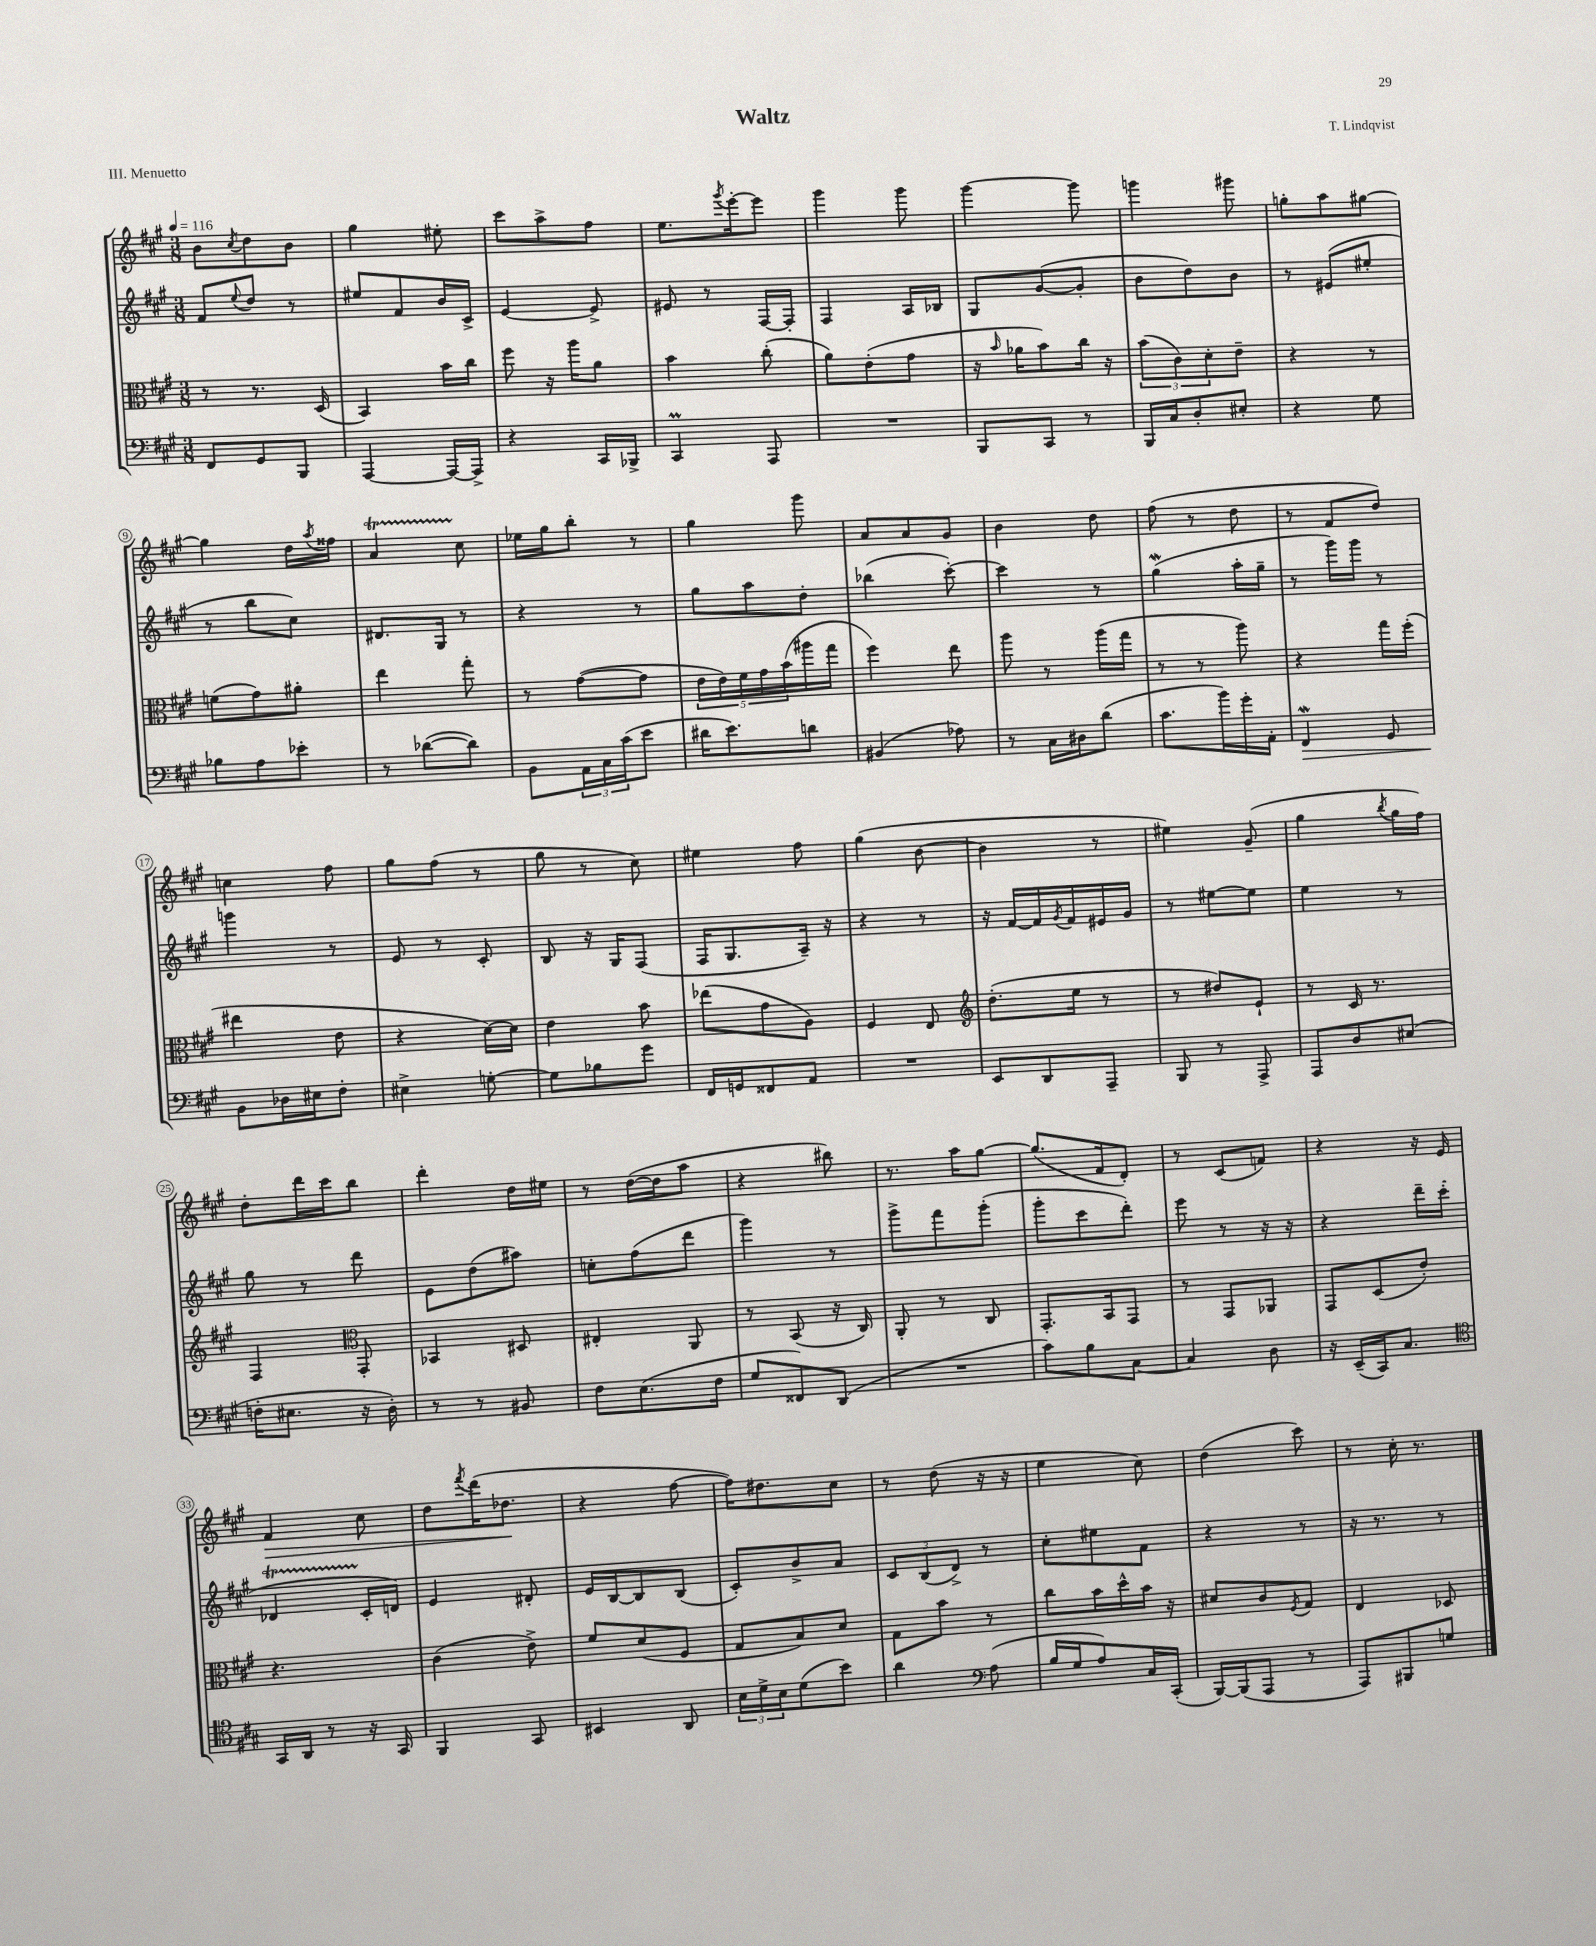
\header { title = "Waltz" composer = "T. Lindqvist" piece = "III. Menuetto" }
<<
\new StaffGroup <<
\new Staff = "s0" {
    \clef treble \key a \major \numericTimeSignature \time 3/8 \tempo 4 = 116
    b'8 \acciaccatura { cis''8 } d''8 b'8 |
    gis''4 eis''8-. |
    cis'''8 a''8-> fis''8 |
    e''8. \acciaccatura { gis'''8 } e'''16~-. e'''8 |
    gis'''4 gis'''8 |
    gis'''4~ gis'''8 |
    g'''4 gis'''8 |
    g''8-. a''8 gis''8~ |
    gis''4 d''16 \acciaccatura { a''8 } fisis''16 |
    a'4\startTrillSpan cis''8\stopTrillSpan |
    ees''16 gis''16 b''8-. r8 |
    gis''4 gis'''8 |
    a'8 a'8 gis'8 |
    b'4 d''8 |
    fis''8( r8 d''8 |
    r8 fis'8 d''8) |
    c''4 fis''8 |
    gis''8 fis''8( r8 |
    gis''8 r8 cis''8) |
    eis''4 fis''8 |
    gis''4( b'8~ |
    b'4 r8 |
    eis''4) gis'8--( |
    gis''4 \acciaccatura { b''8 } gis''16 fis''16) |
    d''8-. d'''16 cis'''16 b''8 |
    d'''4-. d''16 eis''16 |
    r8 d''16~( d''16 a''8 |
    r4 bis''8) |
    r8. a''16 gis''8~ |
    gis''8.( fis'16 d'8-.) |
    r8 cis'8( f'8) |
    r4 r16 e'16 |
    fis'4\> cis''8 |
    d''8 \acciaccatura { fis'''8 } d'''16( des''8.\! |
    r4 fis''8~ |
    fis''16) dis''8. cis''8 |
    r8 d''8( r16 r16 |
    e''4 cis''8) |
    d''4( cis'''8) |
    r8 cis''16-. r8. \bar "|." |
}
\new Staff = "s1" {
    \clef treble \key a \major \numericTimeSignature \time 3/8
    fis'8 \appoggiatura { e''8 } d''8 r8 |
    eis''8 fis'8 b'16 cis'16-> |
    e'4~ e'8-> |
    eis'8 r8 fis16~ fis16-. |
    fis4 a16 bes16 |
    gis8 gis'8~( gis'8-. |
    b'8 d''8) b'8 |
    r8 eis'8( eis''8-. |
    r8 b''8 cis''8) |
    dis'8. gis16 r8 |
    r4 r8 |
    gis''8 a''8 d''8-. |
    bes''4( cis'''8~-.) |
    cis'''4 r8 |
    gis''4\mordent( a''16-. gis''16-- |
    r8 gis'''16) gis'''16 r8 |
    g'''4 r8 |
    e'8 r8 cis'8-. |
    b8 r16 gis16 fis8( |
    fis16 gis8. a16--) r16 |
    r4 r8 |
    r16 fis'16~ fis'16 \acciaccatura { gis'8 } fis'16 eis'16 gis'16 |
    r8 eis''8~ eis''8 |
    e''4 r8 |
    gis''8 r8 d'''8 |
    e'8 d''8( ais''8) |
    c''8-. fis''8( d'''8 |
    gis'''4) r8 |
    gis'''8-> fis'''8 gis'''8-.( |
    gis'''8-. cis'''8 d'''8-.) |
    e'''8 r8 r16 r16 |
    r4 d'''16-- cis'''16-.( |
    des'4\startTrillSpan cis'16-.\stopTrillSpan d'16) |
    e'4 dis'8-. |
    e'16 b16~ b8 b8( |
    cis'8-.) b'8-> a'8 |
    \tuplet 3/2 { cis'8 b8( d'8->) } r8 |
    cis''8-. eis''8 fis'8 |
    r4 r8 |
    r16 r8. r8 \bar "|." |
}
\new Staff = "s2" {
    \clef alto \key a \major \numericTimeSignature \time 3/8
    r8 r8. d16( |
    b,4) b'16 cis''16 |
    fis''8 r16 a''16 a'8 |
    b'4 cis''8-.( |
    a'8) e'8-.( gis'8 |
    r16 \grace { b'16 } aes'16 b'8) cis''16 r16 |
    \tuplet 3/2 { b'8( cis'8) d'8-. } e'8-- |
    r4 r8 |
    f'8( gis'8) ais'8-. |
    e''4 gis''8-. |
    r8 gis'8~( gis'8 |
    \tuplet 5/4 { e'16 e'16) fis'16 gis'16 b'16( } ais''16 gis''16 |
    fis''4) e''8 |
    a''8 r8 a''16( gis''16 |
    r8 r8 a''8) |
    r4 gis''16 fis''16-.( |
    eis''4 e'8 |
    r4 d'16~) d'16 |
    e'4 b'8 |
    ees''8( gis'8 a8) |
    fis4 e8 |
    \clef treble d''8.-.( e''16 r8 |
    r8 dis''8) e'8-! |
    r8 cis'16 r8. |
    fis4 \clef alto gis,8-. |
    bes,4 dis8 |
    eis4-. a,8 |
    r8 b,8( r16 cis16) |
    a,8-. r8 cis8 |
    gis,8.-. b,16 gis,8 |
    r8 gis,8 aes,8 |
    gis,8 d8( e'8-.) |
    r4. |
    cis'4( e'8->) |
    fis'8 d'8( fis8 |
    gis8 b8) d'8 |
    gis8 b'8 r8 |
    cis''8 b'16 d''16-^ b'16 r16 |
    dis'8 cis'8 \acciaccatura { fis8 } gis8 |
    e4 des8 \bar "|." |
}
\new Staff = "s3" {
    \clef bass \key a \major \numericTimeSignature \time 3/8
    fis,8 gis,8 b,,8 |
    a,,4~ a,,16~ a,,16-> |
    r4 cis,16 bes,,16-> |
    cis,4\prall a,,8 |
    R4. |
    b,,8 cis,8 r8 |
    b,,16 cis16 d8-. eis8-. |
    r4 gis8 |
    bes8 a8 ees'8-. |
    r8 des'8~( des'8) |
    b,8 \tuplet 3/2 { a,16 cis16 cis'16( } e'8 |
    dis'16 e'8.) d'8 |
    bis,4( aes8) |
    r8 cis16 dis16 d'8( |
    cis'8. b'16) gis'16-. a,16-. |
    fis,4\mordent\> gis,8 |
    b,8\! des16 eis16 fis8-. |
    eis4-> g8~-. |
    g8 bes8 gis'8 |
    fis,16 g,16 fisis,8 a,8 |
    R4. |
    e,8 d,8 a,,8-- |
    b,,8 r8 a,,8-> |
    a,,8 d8 eis8( |
    f16-. eis8. r16 d16-.) |
    r8 r8 bis,8 |
    fis8 e8.( fis16 |
    gis8 fisis,8) d,8( |
    R4. |
    cis'8) b8 cis8~ |
    cis4 d8 |
    r16 e,16--( cis,16) cis8. |
    \clef tenor gis,16 a,16 r8 r16 gis,16 |
    fis,4 gis,8 |
    bis,4 a,8 |
    \tuplet 3/2 { b16 d'16-> b16 } d'8( b'8) |
    a'4 \clef bass a8( |
    b16 gis16 a8) cis16 cis,16-.( |
    b,,16~) b,,16( a,,8 r8 |
    a,,8) bis,,8 g8 \bar "|." |
}
>>
>>
\layout { \context { \Score \override BarNumber.stencil = #(make-stencil-circler 0.1 0.3 ly:text-interface::print) } }
